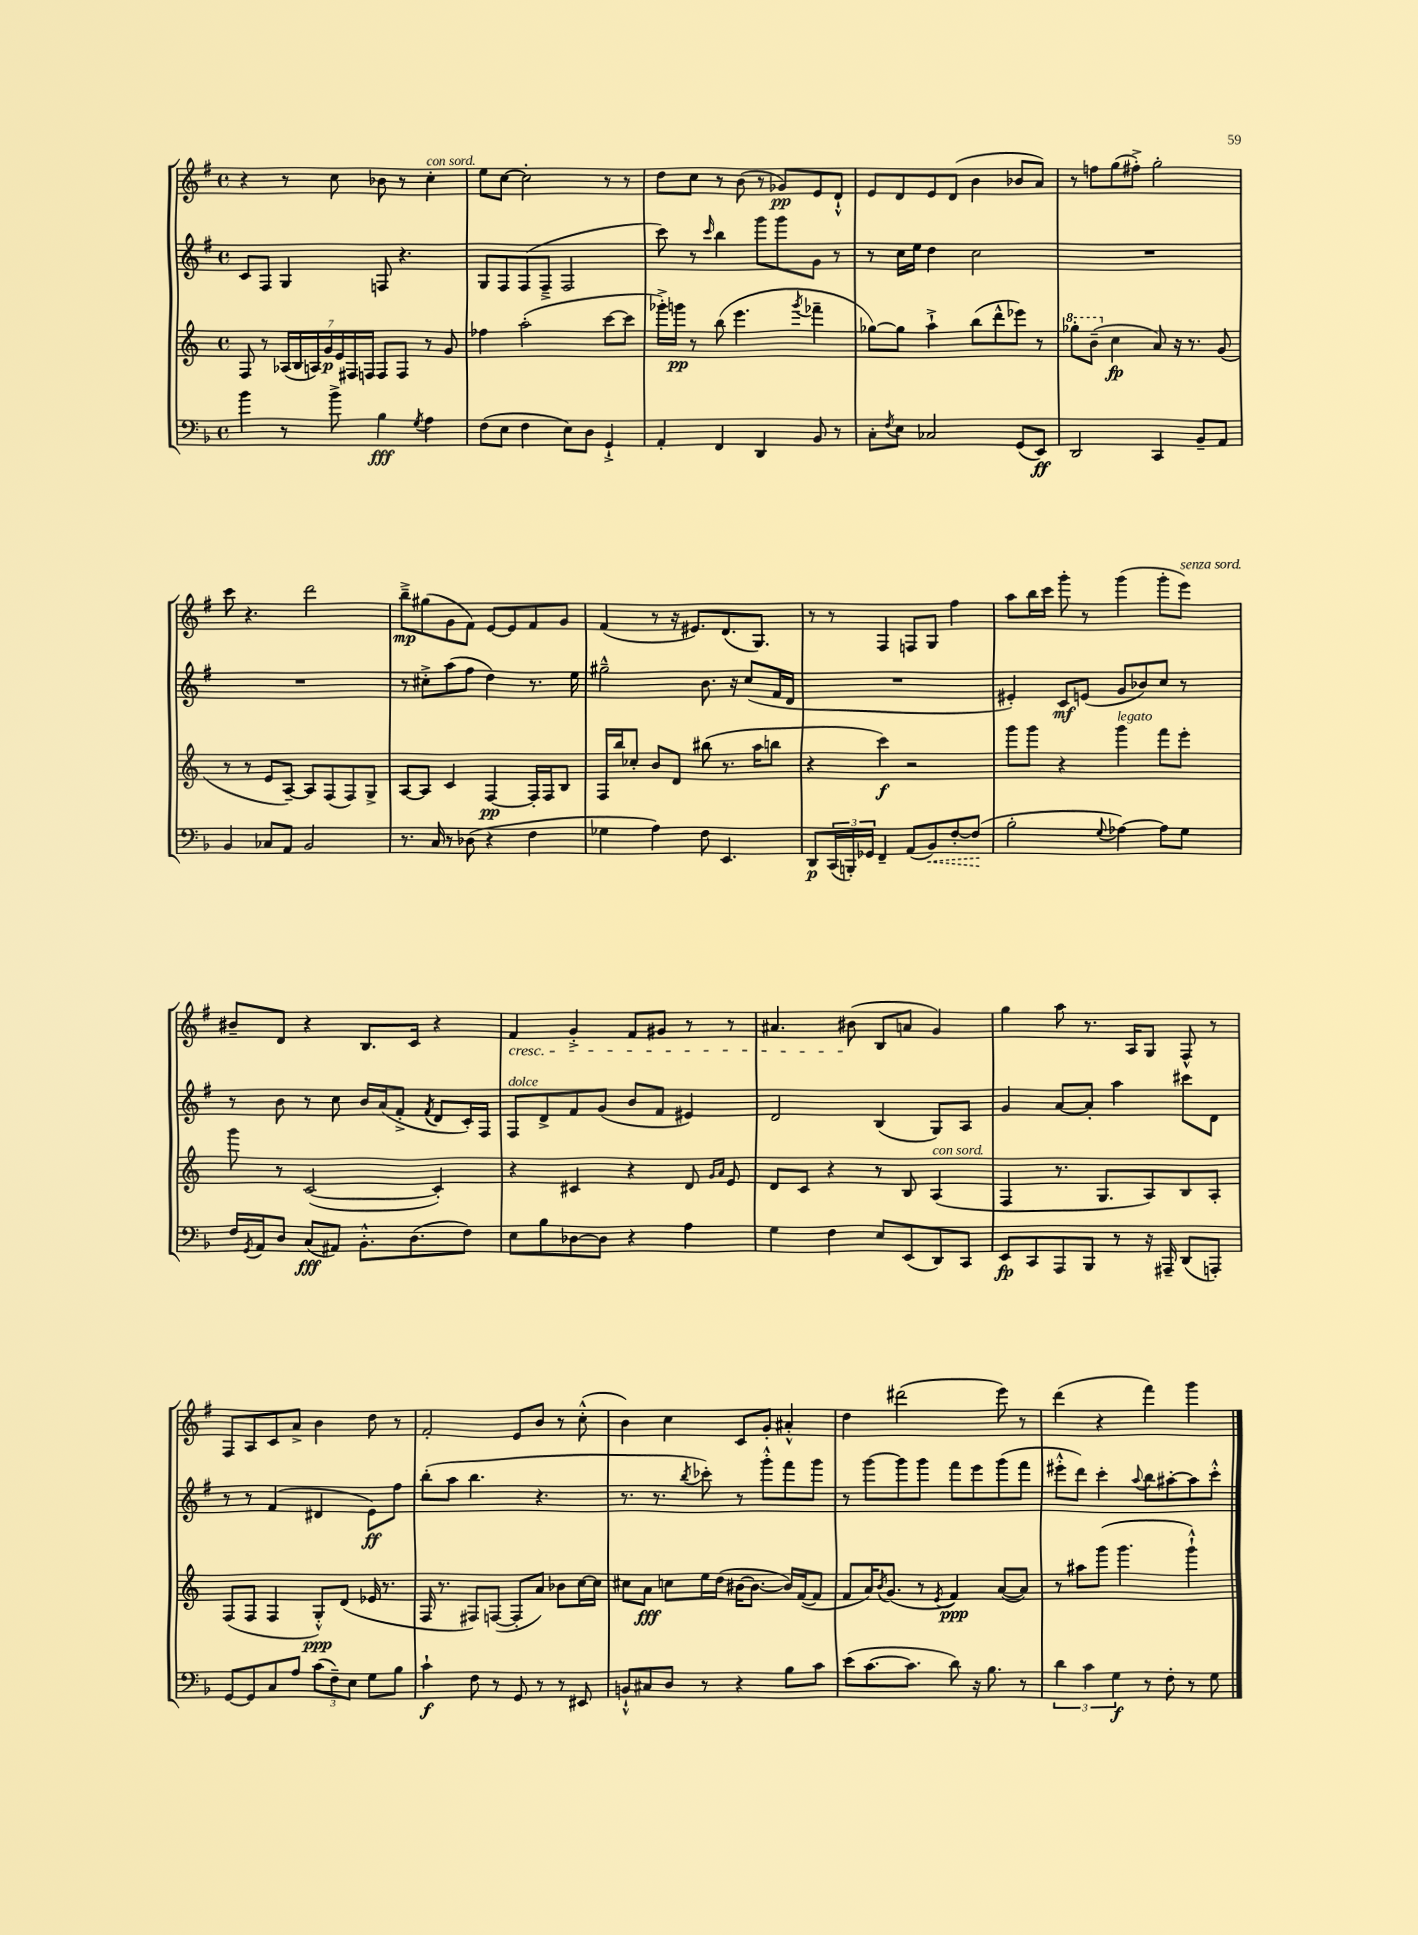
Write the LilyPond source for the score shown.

<<
\new StaffGroup <<
\new Staff = "s0" {
    \clef treble \key g \major \defaultTimeSignature \time 4/4
    r4 r8 c''8 bes'8 r8 c''4-.^\markup { \italic "con sord." } |
    e''8 c''8~ c''2-. r8 r8 |
    d''8 c''8 r8 b'8( r8 ges'8\pp) e'8 d'8-!-^ |
    e'8 d'8 e'8 d'8( b'4 bes'8 a'8) |
    r8 f''8 g''8( fis''8-.->) g''2-. |
    c'''8 r4. d'''2 |
    b''8--->\mp gis''8( g'8 fis'8) e'8~ e'8 fis'8 g'8 |
    fis'4( r8 r16 eis'8.) d'8.( g8.) |
    r8 r8 fis4 f8 g8 fis''4 |
    a''8 b''16 c'''16 g'''8-. r8 g'''4( g'''8-. e'''8^\markup { \italic "senza sord." }) |
    bis'8-- d'8 r4 b8. c'16 r4 |
    fis'4\cresc g'4-.-> fis'8 gis'8 r8 r8 |
    ais'4. bis'8\!( b8 a'8 g'4) |
    g''4 a''8 r8. a16 g8 fis8-^ r8 |
    fis8 a8 c'8 a'8-> b'4 d''8 r8 |
    fis'2-. e'8 b'8 r8 c''8-.-^( |
    b'4) c''4 c'8 g'8-. ais'4-.-^ |
    d''4 dis'''2( e'''8) r8 |
    d'''4( r4 fis'''4) g'''4 \bar "|." |
}
\new Staff = "s1" {
    \clef treble \key g \major \defaultTimeSignature \time 4/4
    c'8 fis8 g4 f8 r4. |
    g8 fis8 fis8( fis8---> fis2 |
    c'''8) r8 \grace { c'''16 } b''4 g'''8 g'''8 g'8 r8 |
    r8 c''16 e''16 d''4 c''2 |
    R1 |
    R1 |
    r8 cis''8-.-> a''8( fis''8 d''4) r8. e''16 |
    gis''2---^ b'8. r16 c''8( fis'16 d'16 |
    R1 |
    eis'4-.) c'8\mf e'8( g'8 bes'8) c''8 r8 |
    r8 b'8 r8 c''8 b'16 a'16( fis'8-.-> \acciaccatura { fis'8 } d'8 c'16-.) fis16 |
    fis8^\markup { \italic "dolce" } d'8-> fis'8 g'8( b'8 fis'8 eis'4) |
    d'2 b4( g8) a8 |
    g'4 a'8~ a'8-. a''4 cis'''8 d'8 |
    r8 r8 fis'4( dis'4 e'8\ff) fis''8 |
    b''8-.( a''8 b''4. r4. |
    r8. r8. \acciaccatura { b''8 } ces'''8-.) r8 g'''8-.-^ fis'''8 g'''8 |
    r8 g'''8~ g'''8 g'''8 fis'''8 e'''8 g'''8( fis'''8 |
    eis'''8-.-^ d'''8) c'''4-. \appoggiatura { a''8 } b''8 ais''8~-. ais''8 c'''8-.-^ \bar "|." |
}
\new Staff = "s2" {
    \clef treble \key c \major \defaultTimeSignature \time 4/4
    f8 r8 \tuplet 7/4 { aes16( b16 a16) g'16\p e'16 fis16 f16 } f8 f8 r8 g'8 |
    fes''4 a''2-.( c'''8~ c'''8 |
    ges'''16-.->) g'''16\pp r8 b''8( e'''4. \acciaccatura { g'''8 } fes'''4-- |
    ges''8~) ges''8 a''4-!-> b''8( d'''8-^ ees'''8) r8 |
    \ottava #1 ges'''8-. b''8--( \ottava #0 c''4\fp a'8) r16 r8. g'8( |
    r8 r8 e'8 a8~--) a8 f8( f8) g8-> |
    a8~ a8 c'4 f4~\pp f16-. f16 b8 |
    f16 b''16 ces''8-. b'8 d'8 bis''8( r8. a''16 b''8 |
    r4 c'''4\f) r2 |
    g'''8 g'''8 r4 g'''4^\markup { \italic "legato" } f'''8 e'''8-. |
    g'''8 r8 c'2~( c'4-.) |
    r4 cis'4 r4 d'8 \grace { g'16 a'16 } e'8 |
    d'8 c'8 r4 r8 b8 a4^\markup { \italic "con sord." }( |
    f4 r8. g8. a8) b8 a8-. |
    f8( f8 f4 g8-.-^\ppp) d'8( ees'16 r8. |
    f16 r8. fis8) f8~( f8-. a'8) bes'8 c''16~ c''16 |
    cis''8 a'8\fff c''8 e''16 d''16( bis'16~ bis'8.~ bis'16) f'16~( f'8 |
    f'8 a'16) \acciaccatura { b'8 } g'8.( r8 \acciaccatura { e'8 } f'4\ppp) a'8~( a'8) |
    r8 ais''8 g'''8( g'''4. g'''4-!-^) \bar "|." |
}
\new Staff = "s3" {
    \clef bass \key f \major \defaultTimeSignature \time 4/4
    bes'4 r8 bes'8-> bes4\fff \acciaccatura { g8 } a4 |
    f8( e8 f4 e8) d8 g,4-!-> |
    a,4-. f,4 d,4 bes,8 r8 |
    c8-. \acciaccatura { f8 } e8 ces2 g,8( e,8\ff) |
    d,2 c,4 bes,8-- a,8 |
    bes,4 ces8 a,8 bes,2 |
    r8. c16 r8 des8( r4 f4 |
    ges4 a4) f8 e,4. |
    d,8\p \tuplet 3/2 { c,16( b,,16-.) ges,16 } f,4-- a,8( \once \override Hairpin.style = #'dashed-line bes,8\<) f8~-. f8\!( |
    bes2-. \appoggiatura { g8 } aes4~) aes8 g8 |
    f16 \acciaccatura { g,8 } a,16 d8 c8\fff( ais,8) bes,8.-.-^ d8.( f8) |
    e8 bes8 des8~ des8 r4 a4 |
    g4 f4 e8 e,8( d,8) c,8 |
    e,8\fp c,8 a,,8 bes,,8 r8 r16 ais,,16-- d,8( a,,8-.) |
    g,8~ g,8 c8 a8 \tuplet 3/2 { c'8( f8--) e8 } g8 bes8 |
    c'4-!\f f8 r8 g,8 r8 r8 eis,8 |
    b,8-!-^ cis8 d8 r8 r4 bes8 c'8 |
    e'8( c'8.~ c'8. d'8) r16 bes8. r8 |
    \tuplet 3/2 { d'4 c'4 g4\f } r8 f8-. r8 g8 \bar "|." |
}
>>
>>
\layout { \context { \Score \remove "Bar_number_engraver" } }
